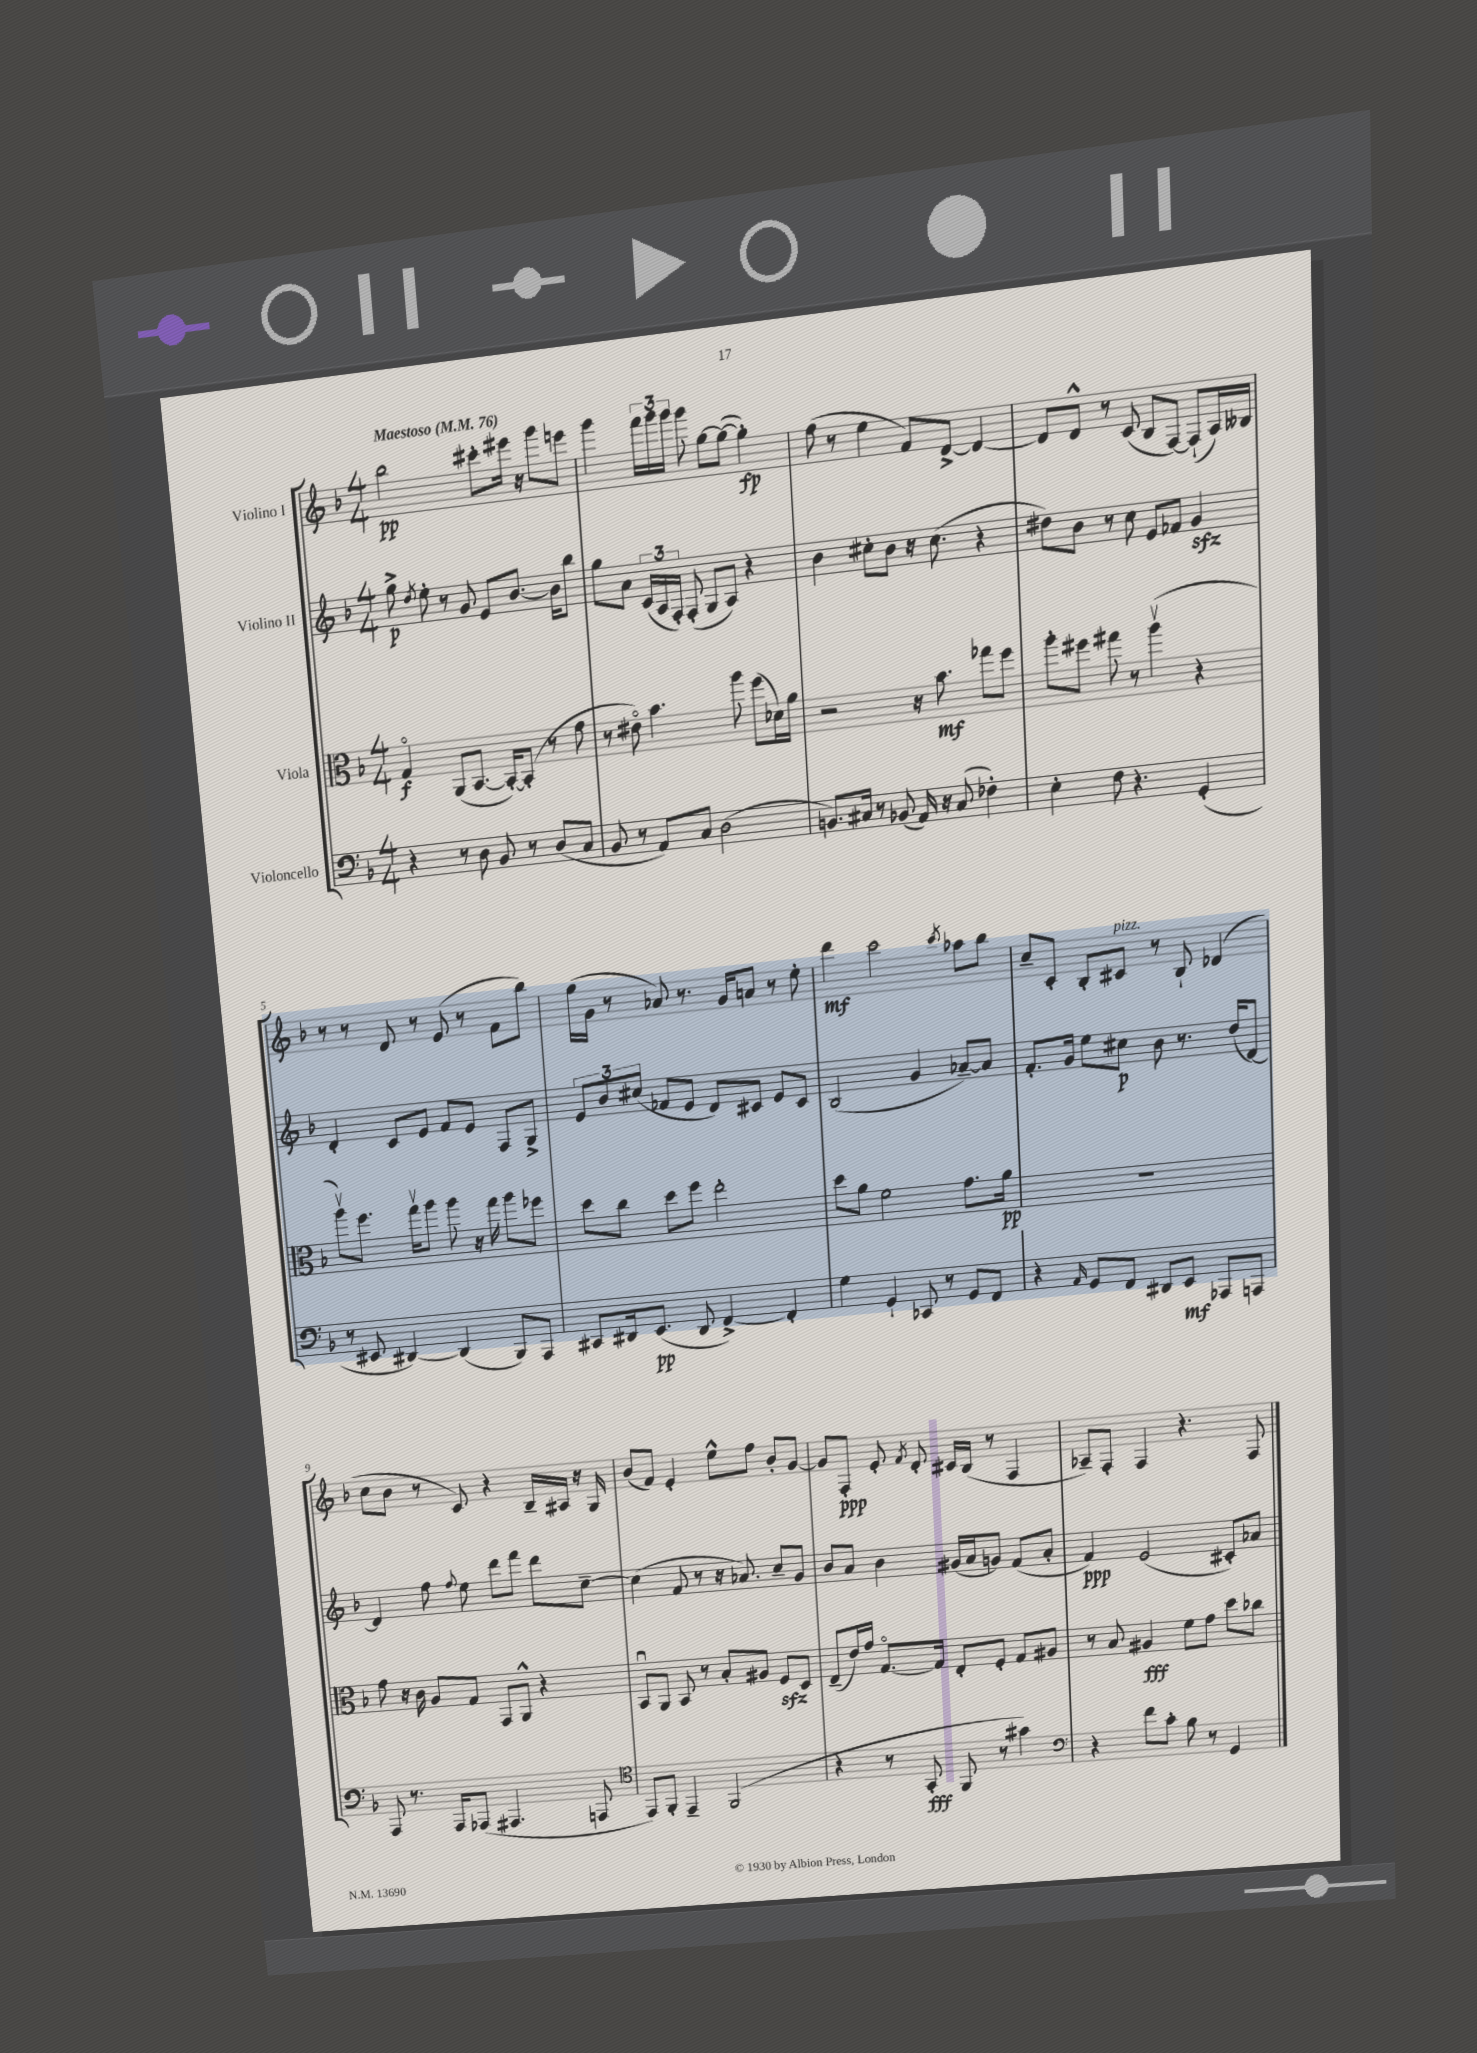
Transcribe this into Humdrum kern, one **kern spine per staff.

**kern	**kern	**kern	**kern
*staff4	*staff3	*staff2	*staff1
*clefF4	*clefC3	*clefG2	*clefG2
*k[b-]	*k[b-]	*k[b-]	*k[b-]
*M4/4	*M4/4	*M4/4	*M4/4
*MM76	*MM76	*MM76	*MM76
4r	4Go	8gg^	2bb-
.	.	8qdd	.
.	.	8ee'	.
8r	(8AA	8r	.
8D	[8.BB-	8g	.
8BB-	.	8e	8ccc#'
.	16BB-'_)	.	.
8r	(8BB-']	[8.b-	16eee#
.	.	.	16r
(8D	8r	.	8ggg
.	.	16b-]	.
8C	8g	8bb-	8eee
=	=	=	=
8BB-	8r	8gg	4ggg
8r	8e#o)	8a	.
8AA)	4.b-	(24c	24fff
.	.	24A	24ggg
.	.	24F')	24ggg
8C	.	(8F'	8ggg
(2D	.	8G	[8gg
.	8aa	8A)	(8gg_
.	(8ff	4r	4gg'])
.	16d-)	.	.
.	16a	.	.
=	=	=	=
8.BB)	2r	4b-	(8ff
.	.	.	8r
16C#	.	.	.
8r	.	8cc#'	4ee
(8BB-	.	8b-	.
16AA)	16r	16r	8f)
16r	8.b-	(8.cc#	.
(8C#	.	.	[8d^
4F-')	8gg-	4r	4d_
.	8ff	.	.
=	=	=	=
4E'	8aa'	8dd#)	8d]
.	8ff#	8b-	8d^^
8F	8gg#	8r	8r
4.r	8r	8cc	(8c
.	(4aav	8e	8B-
.	.	8f-	[8F)
(4GG'	4r	4g	(8F`]
.	.	.	16A)
.	.	.	16B--
=	=	=	=
8r	8aav)	4d'	8r
8EE#	8.ff	.	8r
[4DD#)	.	8c	8d
.	16ggv	.	.
.	8aa	8e	8r
(4DD#]	8aa	8f	(8e
.	16r	8e	8r
.	16gg	.	.
8BBB-)	8aa	8F	8f
8AAA	8ff-	8G^	8bb-)
=	=	=	=
8CC#	8dd	12e	(16gg
.	.	.	16g
.	.	12b-	.
16DD#	8cc	.	8r
.	.	(12cc#	.
(8.EE	.	.	.
.	8dd	8f-	8a-)
8DD#	8ff	8e	8.r
[4FF^)	2ee'	8d)	.
.	.	.	16g
.	.	8c#	8a
4FF']	.	8e	8r
.	.	8c#	8ee'
=	=	=	=
4G	8dd	(2B-	4ddd
.	8a	.	.
4GG`	2f	.	2ccc
8CC-	.	4g	.
8r	.	.	.
.	.	.	8qccc
8GG	8.g	[8a-~)	8aa-
8FF	.	8a-]	8bb-
.	16a	.	.
=	=	=	=
4r	1r	8.f'	8cc~
.	.	.	8c'
.	.	16g	.
16qqAA	.	.	.
8GG	.	8ee	8B-'
8FF	.	8cc#	8c#
8DD#	.	8b-	8r
8EE	.	8.r	8B-`
8AAA-	.	.	(4d-
.	.	(16dd	.
8AAA	.	[8d)	.
=	=	=	=
8AAA	8g	4d]	8cc
8.r	16r	.	8b-
.	16c	.	.
.	8A	8ff	8r
16AAA	.	.	.
.	.	8qqff	.
(8AAA-	8G	8ee	8c)
4.AAA#	8GG	8ddd	4r
.	8AA^^	8fff	.
.	4r	8ddd	16B-~
.	.	.	16A#
8AAA	.	[8cc~	16r
.	.	.	16G
=	=	=	=
*clefC4	*	*	*
8EE)	8BB-u	(4cc]	(8b-
8FF'	8AA	.	8f)
4EE~	8BB-	8f	4e'
.	8r	8r	.
(2FF	8B-'	16r	8ee^^
.	.	8.a-)	.
.	8A#	.	8ff
.	8F	8cc~	8b-'
.	8D	8g	[8g
=	=	=	=
4r	(8E~	8b-	8g]
.	16e)	8a	8F'
.	16g	.	.
8r	[8.Go	4b-	8e'
.	.	.	8qf
8GG'	.	.	8d'
.	16G]	.	.
8FF	8E'	(16g#	16c#
.	.	16a	(16B-
8r	8F'	8g)	8r
4g#)	8G	(8f	4F
.	8A#	8a'	.
=	=	=	=
*clefF4	*	*	*
4r	8r	4f)	8A-~)
.	8B-	.	8F'
8f	4A#	(2e	4F
8c'	.	.	.
8B-	8f	.	4.r
8r	8g	.	.
4GG	8dd	8c#')	.
.	8cc-	8a-	8F
==	==	==	==
*-	*-	*-	*-
